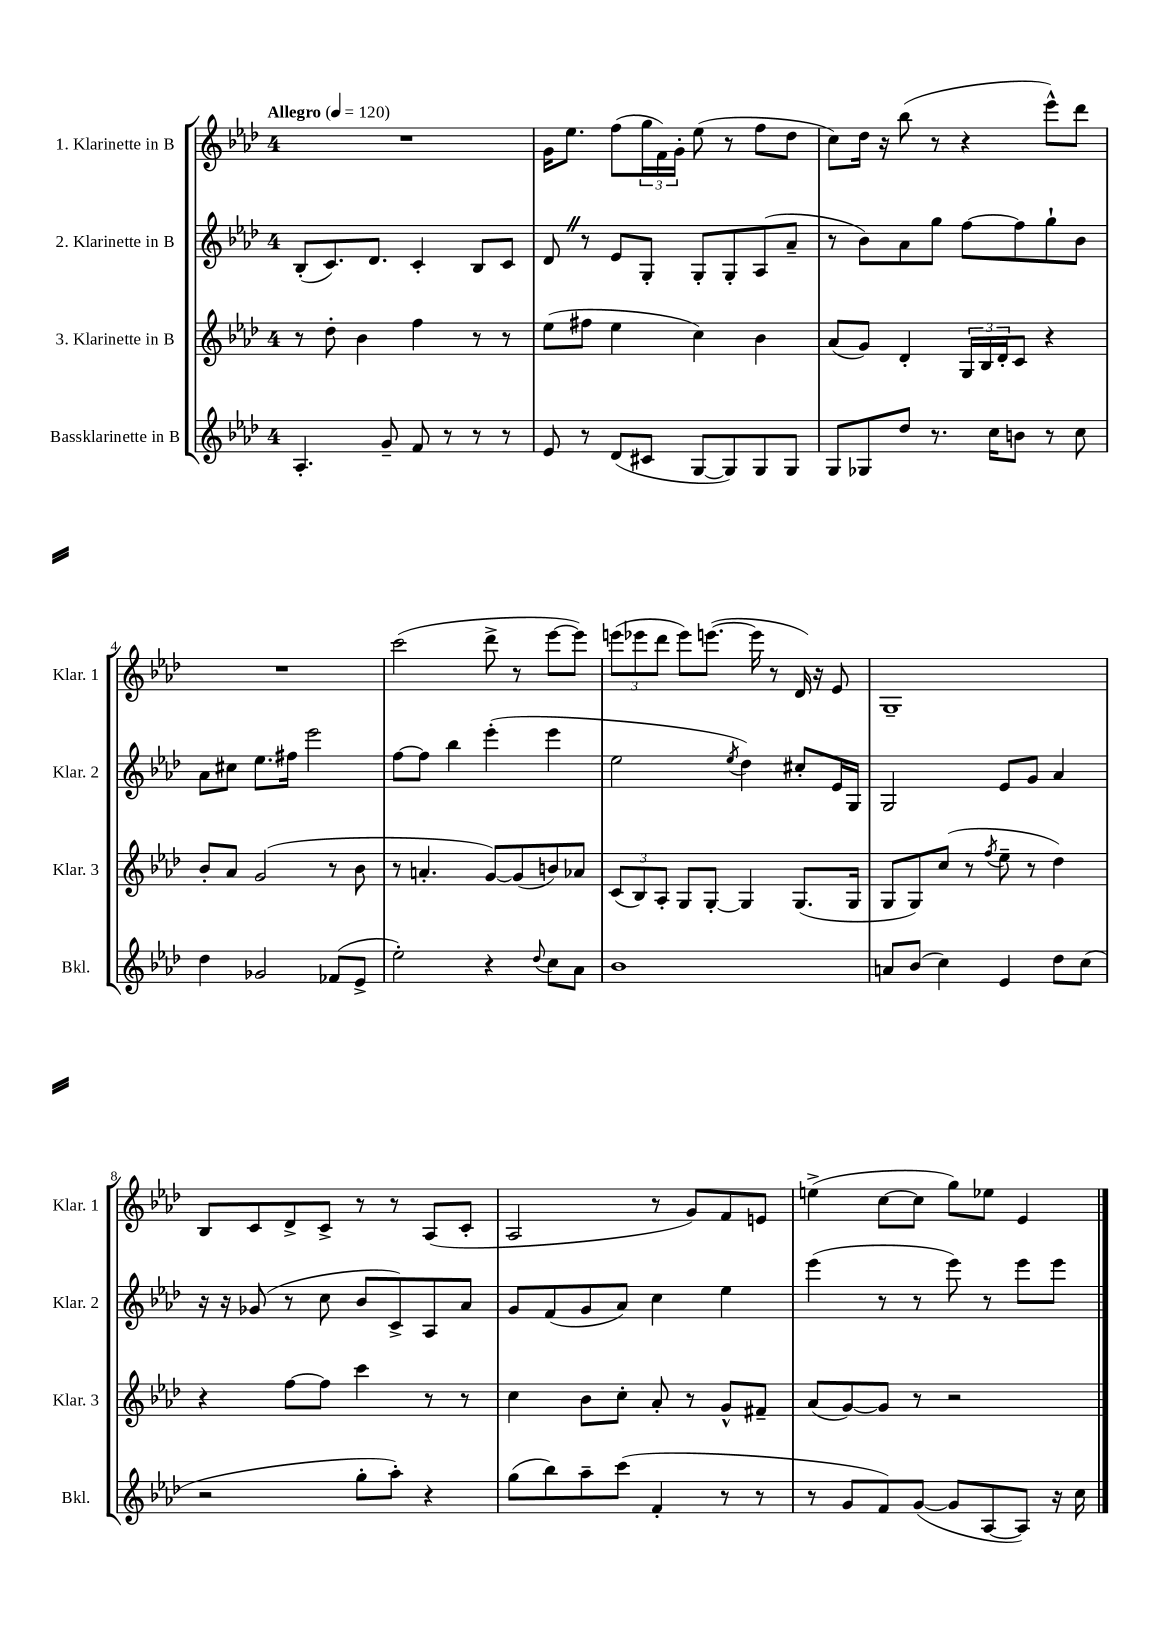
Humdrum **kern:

**kern	**kern	**kern	**kern
*part4	*part3	*part2	*part1
*staff4	*staff3	*staff2	*staff1
*I"Bassklarinette in B	*I"3. Klarinette in B	*I"2. Klarinette in B	*I"1. Klarinette in B
*I'Bkl.	*I'Klar. 3	*I'Klar. 2	*I'Klar. 1
*clefG2	*clefG2	*clefG2	*clefG2
*k[b-e-a-d-]	*k[b-e-a-d-]	*k[b-e-a-d-]	*k[b-e-a-d-]
*M4/4	*M4/4	*M4/4	*M4/4
*MM120	*MM120	*MM120	*MM120
=1	=1	=1	=1
!	!	!	!LO:TX:a:B:t=Allegro
4.A-'/	8r	(8B-'/L	1r
.	8dd-'\	8.c/)	.
.	4b-\	.	.
.	.	8.d-/J	.
8g~/	.	.	.
8f/	4ff\	4c'/	.
8r	.	.	.
8r	8r	8B-/L	.
8r	8r	8c/J	.
=2	=2	=2	=2
8e-/	(8ee-\L	8d-Z/	16g\KL
.	.	.	8.ee-\J
8r	8ff#X\J	8r	.
(8d-/L	4ee-\	8e-/L	(8ff\L
8c#X/J	.	8G'/J	24gg\L
.	.	.	24f\)
.	.	.	24g'\JJ
[8G/L	4cc\)	8G'/L	(8ee-\
8G/])	.	8G'/	8r
8G/	4b-\	(8A-/	8ff\L
8G/J	.	8a-~/J	8dd-\J
=3	=3	=3	=3
8G/L	(8a-/L	8r	8cc\L)
8G-X/	8g/J)	8b-\L)	16dd-\Jk
.	.	.	16r
8dd-/J	4d-'/	8a-\	(8bb-\
8.r	.	8gg\J	8r
.	24G/LL	[8ff\L	4r
.	24B-/	.	.
16cc\KL	.	.	.
.	24d-'/J	.	.
8bn\J	8c/J	8ff\]	.
8r	4r	8gg`\	8eee-^^\L)
8cc\	.	8b-\J	8ddd-\J
!!LO:LB:g=z
=4	=4	=4	=4
4dd-\	8b-'/L	8a-\L	1r
.	8a-/J	8cc#X\J	.
2g-X/	(2g/	8.ee-\L	.
.	.	16ff#X\Jk	.
.	.	2eee-\	.
(8f-X/L	8r	.	.
8e-^/J	8b-\	.	.
=5	=5	=5	=5
2ee-'\)	8r	[8ff\L	(2ccc\
.	4.an'/	8ff\J]	.
.	.	4bb-\	.
4r	[8g/L)	(4eee-'\	8ddd-^\
.	(8g/]	.	8r
8qqdd-/	.	.	.
8cc\L	8bn/)	4eee-\	[8eee-\L
8a-\J	8a-X/J	.	8eee-\J])
=6	=6	=6	=6
1b-	(12c/L	2ee-\	(12eeen\L
.	12B-/)	.	12eee-X\
.	12A-'/J	.	12ddd-\J
.	8G/L	.	8eee-\L)
.	[8G'/J	.	([8.eeen\J
.	.	8qee-/	.
.	4G/]	4dd-\)	.
.	.	.	16eee\]
.	.	.	8r
.	(8.G/L	8cc#X'/L	16d-/)
.	.	.	16r
.	.	16e-/L	8e-/
.	16G/Jk	16G/JJ	.
=7	=7	=7	=7
8an/L	8G/L	2G/	1G~
(8b-/J	8G/)	.	.
4cc\)	(8cc/J	.	.
.	8r	.	.
.	8qff/	.	.
4e-/	8ee-~\	8e-/L	.
.	8r	8g/J	.
8dd-\L	4dd-\)	4a-/	.
(8cc\J	.	.	.
!!LO:LB:g=z
=8	=8	=8	=8
2r	4r	16r	8B-/L
.	.	16r	.
.	.	(8g-X/	8c/
.	[8ff\L	8r	8d-^/
.	8ff\J]	8cc\	8c^/J
8gg'\L	4ccc\	8b-/L	8r
8aa-'\J)	.	8c^/)	8r
4r	8r	8A-/	(8A-/L
.	8r	8a-/J	8c'/J
=9	=9	=9	=9
(8gg\L	4cc\	8g/L	2A-/
8bb-\)	.	(8f/	.
8aa-~\	8b-\L	8g/	.
(8ccc\J	8cc'\J	8a-/J)	.
4f'/	8a-'/	4cc\	8r
.	8r	.	8g/L)
8r	8g^^/L	4ee-\	8f/
8r	8f#X~/J	.	8en/J
=10	=10	=10	=10
8r	(8a-/L	(4eee-\	(4een^\
8g/L	[8g/)	.	.
8f/)	8g/J]	8r	[8cc\L
([8g/J	8r	8r	8cc\J]
8g/L]	2r	8eee-\)	8gg\L)
[8A-/	.	8r	8ee-X\J
8A-/J])	.	8eee-\L	4e-/
16r	.	8eee-\J	.
16cc\	.	.	.
==	==	==	==
*-	*-	*-	*-
